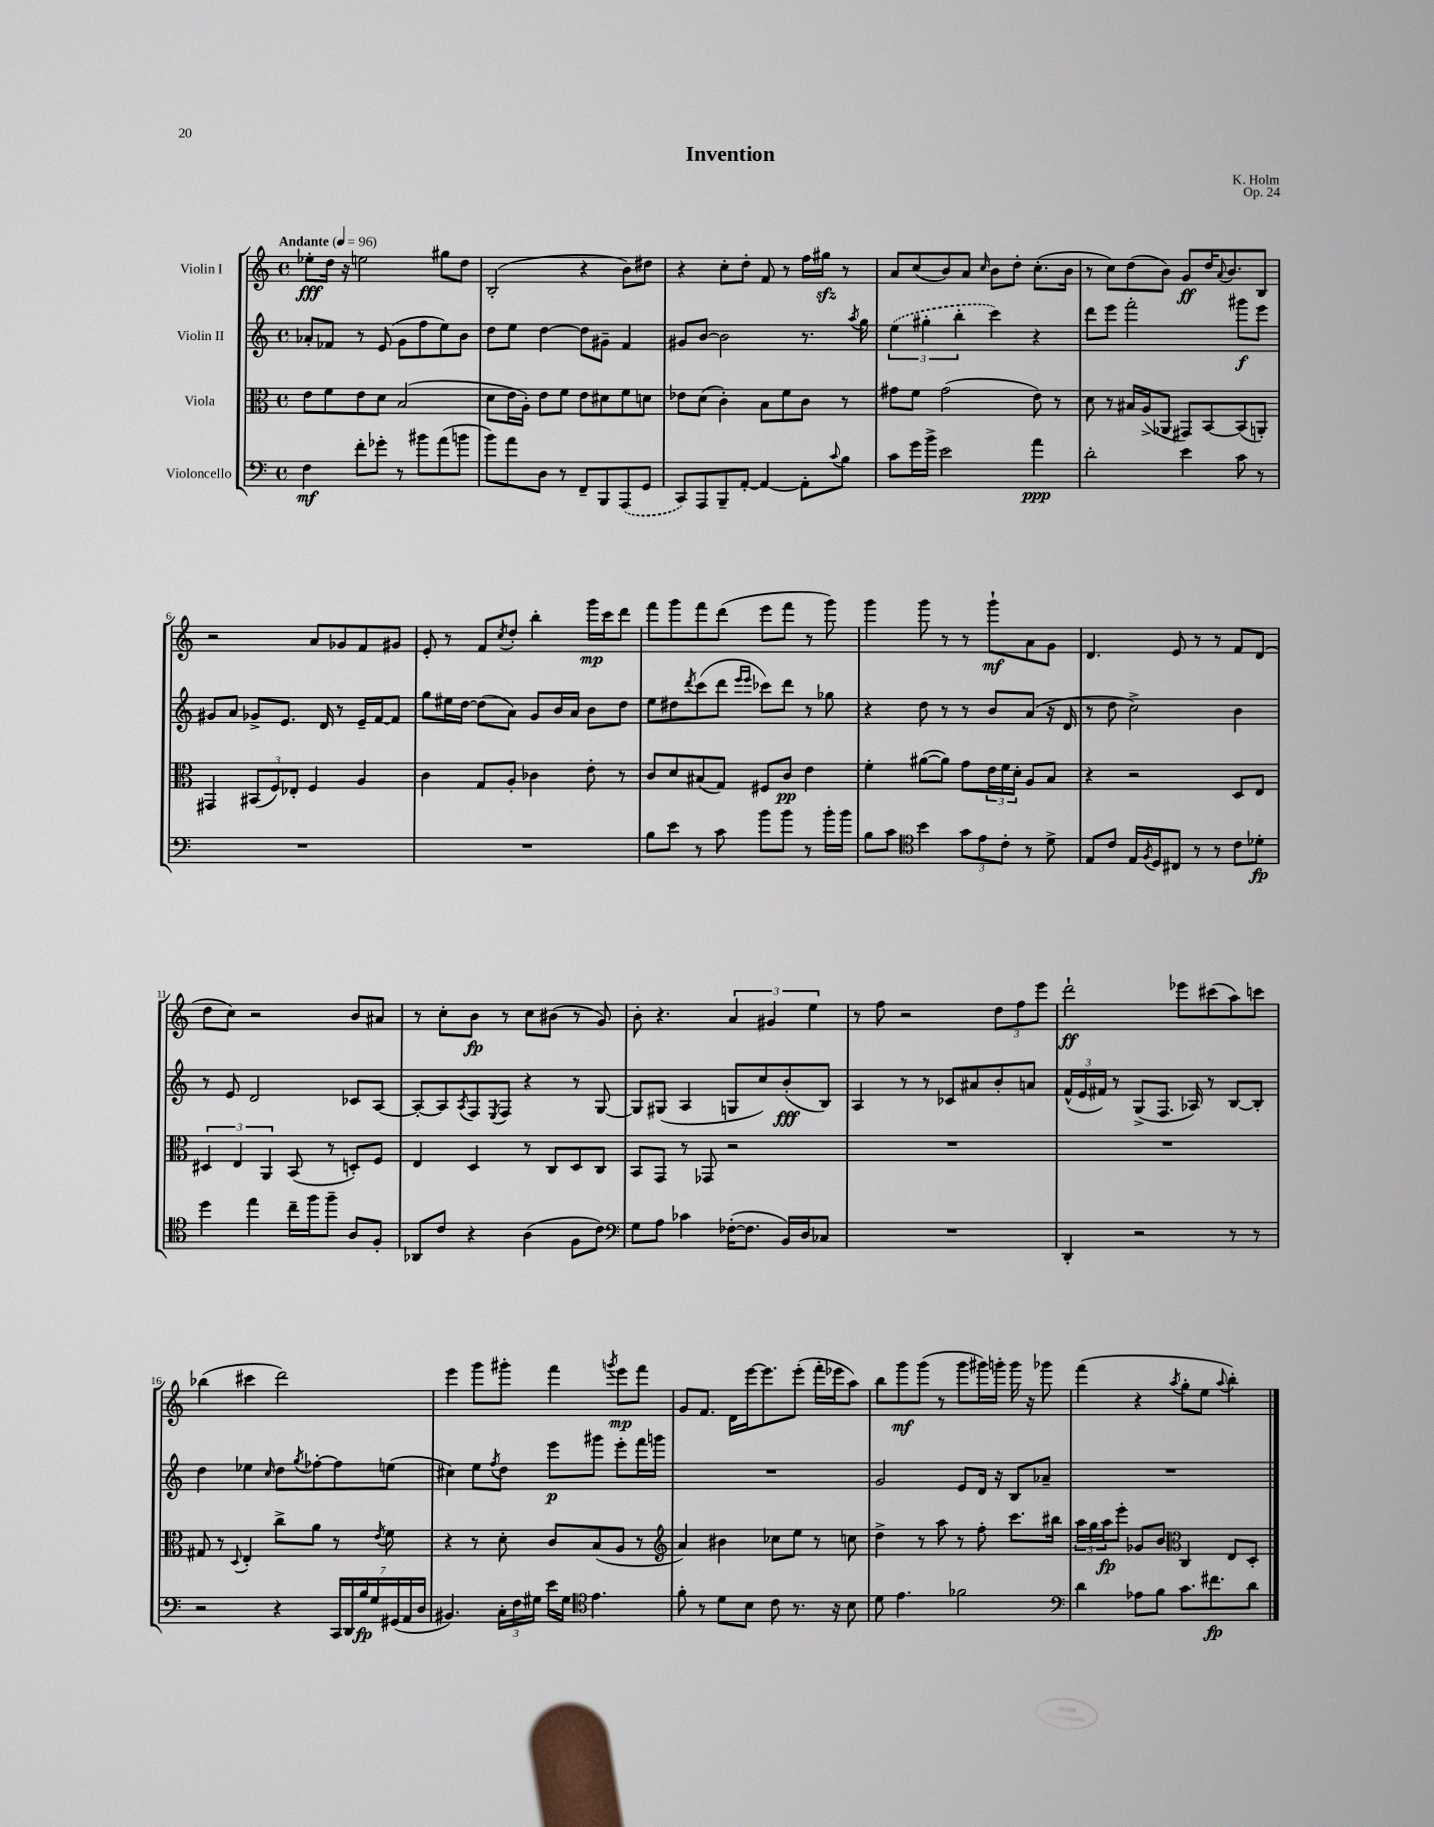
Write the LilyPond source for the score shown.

\header { title = "Invention" composer = "K. Holm" opus = "Op. 24" }
<<
\new StaffGroup <<
\new Staff = "s0" \with { instrumentName = "Violin I" } {
    \clef treble \key c \major \defaultTimeSignature \time 4/4 \tempo "Andante" 4 = 96
    ees''8-.\fff d''16 r16 e''2 gis''8 d''8 |
    b2-.( r4 b'8) dis''8 |
    r4 c''8-. d''8-. f'8 r8 f''16 gis''16\sfz r8 |
    a'8 c''8( b'8) a'8 \grace { c''16 } b'8 d''8-. c''8.-.( b'16 |
    r8 c''8) d''8( b'8) g'8\ff d''16 \appoggiatura { a'8 } b'8. b8 |
    r2 a'8 ges'8 f'8 gis'8 |
    e'8-. r8 f'8 \acciaccatura { c''8 } d''8-. b''4-. g'''16\mp c'''16 d'''8 |
    f'''8 g'''8 f'''8 d'''8( e'''8 f'''8 r8 g'''8) |
    g'''4 g'''8 r8 r8 g'''8-!\mf a'8 g'8 |
    d'4. e'8 r8 r8 f'8 d'8( |
    d''8 c''8) r2 b'8 ais'8 |
    r8 c''8-. b'8\fp r8 c''8 bis'8( r8 g'8) |
    b'8-. r4. \tuplet 3/2 { a'4 gis'4 e''4 } |
    r8 f''8 r2 \tuplet 3/2 { d''8 f''8 e'''8 } |
    d'''2-!\ff ees'''8 cis'''8( a''8) c'''8 |
    bes''4( cis'''4 d'''2) |
    e'''4 g'''8 gis'''8-. f'''4 \acciaccatura { g'''8 } e'''8\mp f'''8 |
    g'8 f'8. d'16 e'''16~ e'''8. e'''8-.( f'''16-. ees'''16 a''8) |
    b''8 g'''8\mf g'''8( r8 g'''8 gis'''16) g'''16-. g'''16 r16 ges'''8 |
    f'''4( r4 \acciaccatura { a''8 } g''8-. e''8 \appoggiatura { a''8 } b''4-.) \bar "|." |
}
\new Staff = "s1" \with { instrumentName = "Violin II" } {
    \clef treble \key c \major \defaultTimeSignature \time 4/4
    aes'8-. fes'8 r8 e'8( g'8 f''8 e''8) b'8 |
    d''8 e''8 d''4~ d''8 gis'8-- f'4 |
    gis'8 b'8~ b'2 r8. \acciaccatura { a''8 } g''16 |
    \tuplet 3/2 { \once \slurDashed e''4( gis''4-. b''4-. } c'''4) r4 |
    d'''8 e'''8 f'''2-. gis'''8\f e'''8 |
    gis'8 a'8 ges'8-> e'8. d'16 r8 e'16-- f'16~ f'8 |
    g''8 eis''16 d''16~ d''8( a'8) g'8 b'16 a'16 b'8 d''8 |
    e''8 dis''8 \acciaccatura { d'''8 } c'''8( d'''8 \grace { e'''16 e'''16 } ces'''8) d'''8 r8 ges''8 |
    r4 d''8 r8 r8 b'8 a'8( r16 d'16 |
    r8 d''8 c''2->) b'4 |
    r8 e'8 d'2 ces'8 a8~ |
    a8~-. a8 \acciaccatura { a8 } f8 \acciaccatura { e8 } f8 r4 r8 g8~ |
    g8 gis8( a4 g8 c''8) b'8-.\fff( b8) |
    a4 r8 r8 ces'8 ais'8 b'8-. a'8 |
    \tuplet 3/2 { f'16-^( e'16 fis'16) } r8 g8->( f8. aes16) r8 b8~ b8-. |
    d''4 ees''4 \grace { c''16 } d''8 \acciaccatura { g''8 } fes''8~-. fes''8 e''8( |
    cis''4) e''8 \acciaccatura { f''8 } d''8 e'''8\p gis'''8 e'''8-. f'''16 g'''16 |
    R1 |
    g'2 e'8 d'16 r16 b8 aes'8-- |
    R1 \bar "|." |
}
\new Staff = "s2" \with { instrumentName = "Viola" } {
    \clef alto \key c \major \defaultTimeSignature \time 4/4
    e'8 f'8 e'8 d'8 b2( |
    d'8 e'16 a16-.) e'8 f'8 e'8 dis'8 f'8 d'8 |
    ees'8 d'8( c'4-.) b8 f'8 c'8 r8 |
    gis'8 f'8 gis'2( e'8) r8 |
    d'8 r8 bis16 a16->( aes,8 gis,8) b,8~ b,8( a,8-.) |
    gis,4 \tuplet 3/2 { bis,8( f8) ees8-. } f4 a4 |
    c'4 g8 a8-. ces'4 e'8-. r8 |
    c'8 d'8 bis8( g8) fis8 c'8\pp e'4 |
    f'4-. ais'8~( ais'8) g'8 \tuplet 3/2 { e'16 f'16 d'16-. } a8 b8 |
    r4 r2 d8 e8 |
    \tuplet 3/2 { dis4 e4 a,4 } b,8( r8 d8-.) f8 |
    e4 d4 r8 c8 d8 c8 |
    b,8 g,8 r8 ges,8 r2 |
    R1 |
    R1 |
    gis8 r8 \appoggiatura { d8 } e4-. c''8-> a'8 r8 \acciaccatura { e'8 } f'8 |
    r4 r8 d'8-. c'8 b8( a8 r8 |
    \clef treble a'4) bis'4 ces''8 e''8 r8 c''8 |
    d''4-> r8 a''8 r8 f''8-. c'''8. bis''16 |
    \tuplet 3/2 { a''16 g''16 a''16\fp } e'''8-. ges'8 b'8 \clef alto c4 e8 d8-. \bar "|." |
}
\new Staff = "s3" \with { instrumentName = "Violoncello" } {
    \clef bass \key c \major \defaultTimeSignature \time 4/4
    f4\mf f'8-. ges'8-. r8 bis'8 a'8( b'8 |
    b'8) a'8 d8 r8 f,8-- b,,8 \once \slurDashed a,,8( g,8 |
    c,8) a,,8 b,,8-- a,8~-. a,4~ a,8-. \appoggiatura { c'8 } b8 |
    c'8 g'16 b'16-> e'2 a'4\ppp |
    d'2-. e'4 c'8 r8 |
    R1 |
    R1 |
    b8 e'8 r8 c'8 b'8 b'8 r8 b'16-. b'16 |
    b8 c'8 \clef tenor b'4 \tuplet 3/2 { g'8 e'8 c'8-. } r8 d'8-> |
    e8 c'8 e16 \acciaccatura { f8 } d16 cis8 r8 r8 c'8 des'8-.\fp |
    d''4 e''4 c''16-- f''16 f''8-- a8 f8-. |
    aes,8 c'8 r4 a4( f8 c'8) |
    \clef bass g8 a8 ces'4 fes16~-.( fes8. b,16) d16 ces8 |
    R1 |
    d,4-. r2 r8 r8 |
    r2 r4 \tuplet 7/4 { c,16 d,16 b16\fp g16 gis,16( a,16 d16 } |
    bis,4.) \tuplet 3/2 { c16-. f16 gis16 } e'16 gis16 \clef tenor e'4. |
    f'8-. r8 d'8 b8 c'8 r8. r16 b8 |
    d'8 e'4. fes'2 |
    \clef bass d'4 aes8 b8 c'8. fis'8.\fp d'8 \bar "|." |
}
>>
>>
